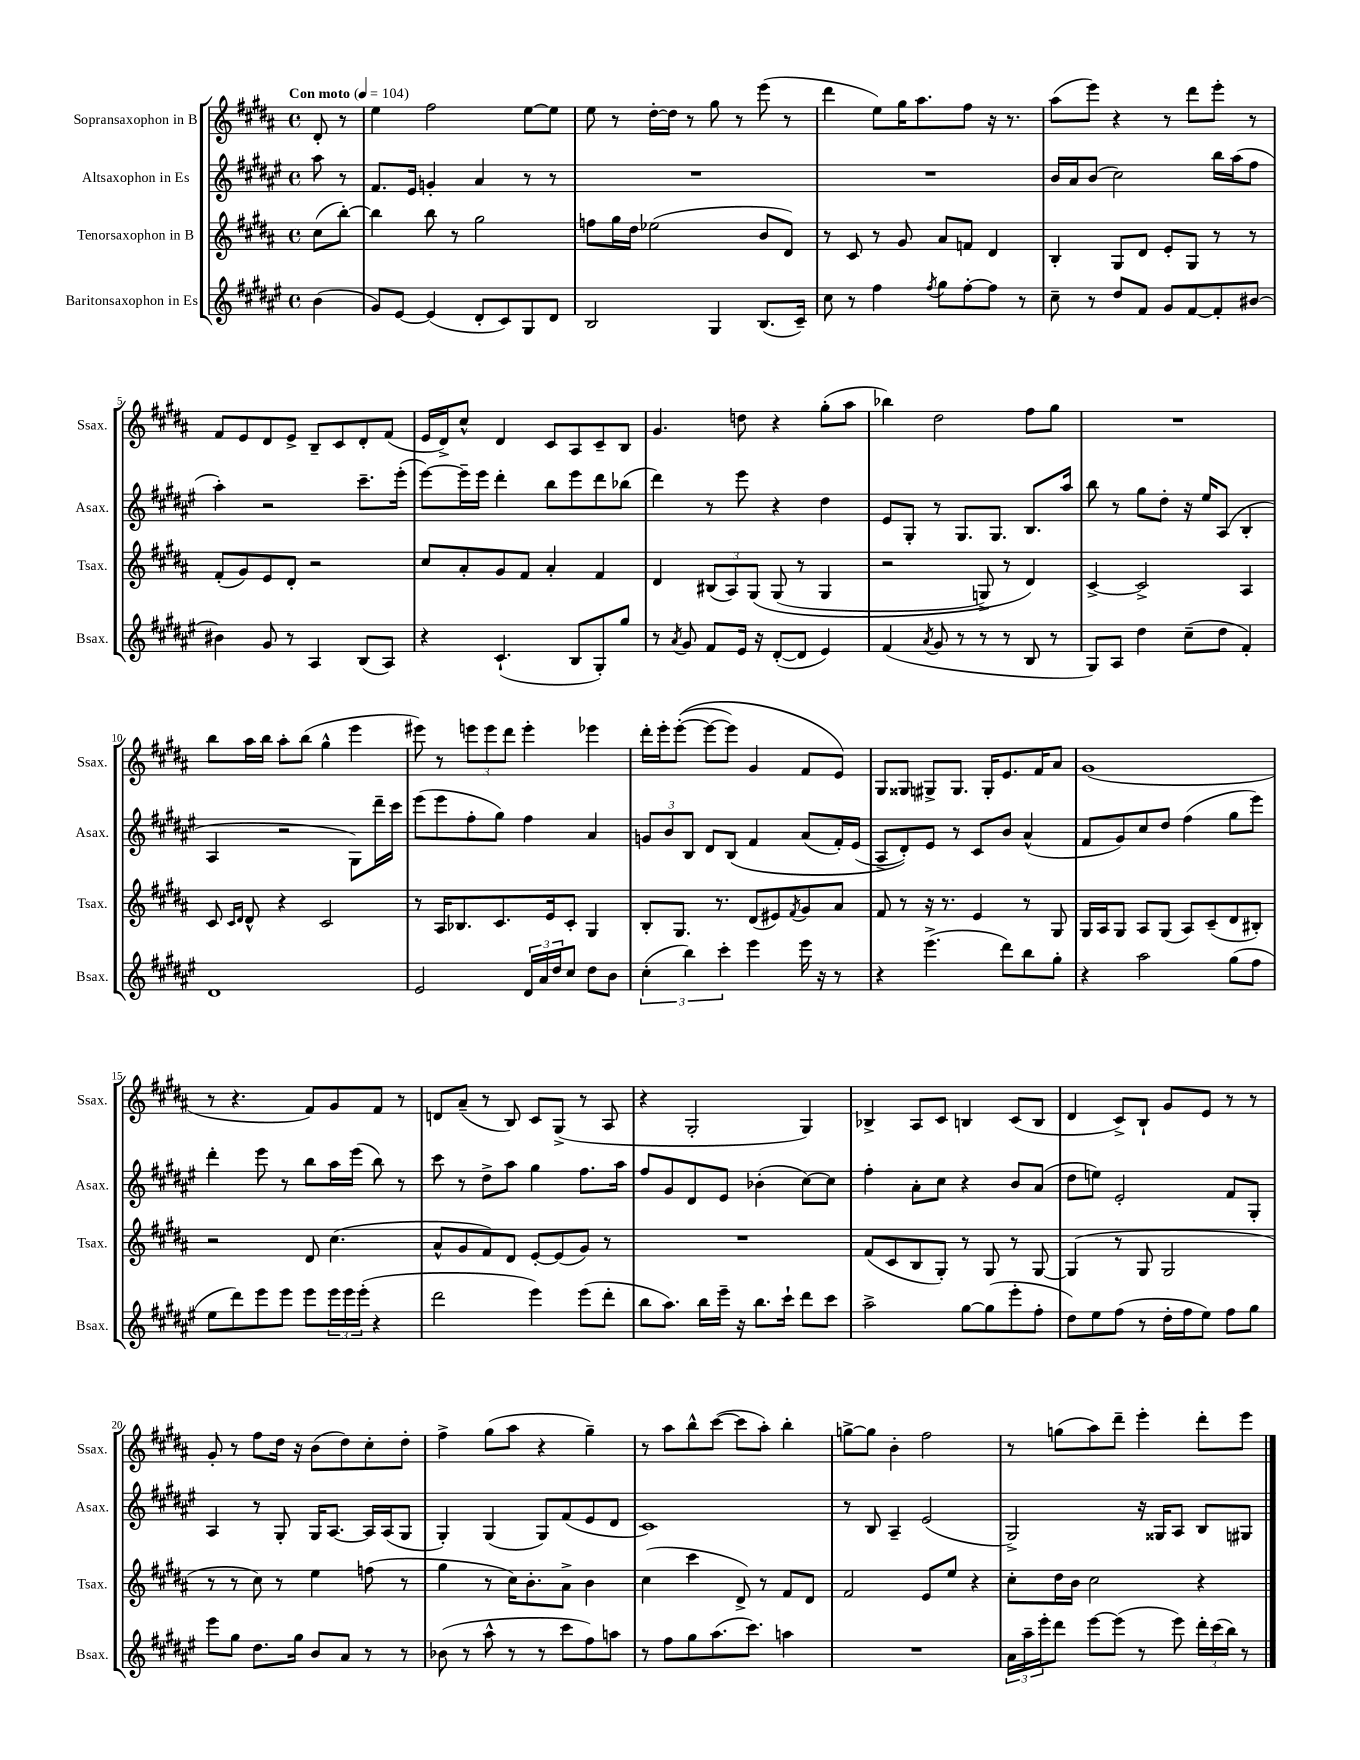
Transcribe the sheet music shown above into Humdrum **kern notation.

**kern	**kern	**kern	**kern
*part4	*part3	*part2	*part1
*staff4	*staff3	*staff2	*staff1
*I"Baritonsaxophon in Es	*I"Tenorsaxophon in B	*I"Altsaxophon in Es	*I"Sopransaxophon in B
*I'Bsax.	*I'Tsax.	*I'Asax.	*I'Ssax.
*clefG2	*clefG2	*clefG2	*clefG2
*k[f#c#g#d#a#e#]	*k[f#c#g#d#a#]	*k[f#c#g#d#a#e#]	*k[f#c#g#d#a#]
*M4/4	*M4/4	*M4/4	*M4/4
*met(c)	*met(c)	*met(c)	*met(c)
*MM104	*MM104	*MM104	*MM104
=	=	=	=
!	!	!	!LO:TX:a:B:t=Con moto
(4b\	(8cc#\L	8aa#\	8d#'/
.	[8bb'\J)	8r	8r
=1	=1	=1	=1
8g#/L)	4bb\]	8.f#/L	4ee\
[8e#/J	.	.	.
.	.	16e#/Jk	.
(4e#/]	8bb\	4gn'/	2ff#\
.	8r	.	.
8d#'/L	2gg#\	4a#/	.
8c#/)	.	.	.
8G#/	.	8r	[8ee\L
8d#/J	.	8r	8ee\J]
=2	=2	=2	=2
2B/	8ffn\L	1r	8ee\
.	16gg#\L	.	8r
.	16dd#\JJ	.	.
.	(2ee-X\	.	[16dd#'\LL
.	.	.	16dd#\JJ]
.	.	.	8r
4G#/	.	.	8gg#\
.	.	.	8r
(8.B/L	8b/L	.	(8eee\
.	8d#/J)	.	8r
16c#~/Jk)	.	.	.
=3	=3	=3	=3
8cc#\	8r	1r	4ddd#\
8r	8c#/	.	.
4ff#\	8r	.	8ee\L)
.	8g#/	.	16gg#\K
.	.	.	8.aa#\
8qff#/	.	.	.
8gg#\L	8a#/L	.	.
[8ff#'\	8fn/J	.	8ff#\J
8ff#\J]	4d#/	.	16r
.	.	.	8.r
8r	.	.	.
=4	=4	=4	=4
8cc#~\	4B'/	16b/LL	(8aa#\L
.	.	16a#/J	.
8r	.	(8b/J	8eee\J)
8dd#/L	8G#/L	2cc#\)	4r
8f#/J	8d#/J	.	.
8g#/L	8e'/L	.	8r
[8f#/	8G#/J	.	8ddd#\L
8f#'/]	8r	16bb\LL	8eee'\J
.	.	(16aa#\J	.
[8b#X/J	8r	8ff#\J	8r
!!LO:LB:g=z
=5	=5	=5	=5
4b#X\]	(8f#'/L	4aa#'\)	8f#/L
.	8g#/)	.	8e/
8g#/	8e/	2r	8d#/
8r	8d#'/J	.	8e^/J
4A#/	2r	.	8B~/L
.	.	.	8c#/
(8B/L	.	8.ccc#~\L	8d#'/
8A#/J)	.	.	(8f#/J
.	.	(16eee#'\Jk	.
=6	=6	=6	=6
4r	8cc#/L	[8eee#\L)	16e/LL
.	.	.	16d#^/J)
.	8a#'/	16eee#~\L]	8cc#^^/J
.	.	16eee#\JJ	.
(4.c#`/	8g#/	4ddd#'\	4d#/
.	8f#/J	.	.
.	4a#'/	8bb\L	8c#/L
8B/L	.	8eee#\	8A#/
8G#'/)	4f#/	8ddd#\	8c#~/
8gg#/J	.	(8bb-X\J	8B/J
=7	=7	=7	=7
8r	4d#/	4ddd#\)	4.g#/
8qa#/	.	.	.
8g#/	.	.	.
8f#/L	(12B#X/L	8r	.
.	12A#/)	.	.
16e#/Jk	.	8eee#\	8ddn\
.	(12G#/J	.	.
16r	.	.	.
([8d#'/L	(8G#/	4r	4r
8d#/J]	8r	.	.
4e#/)	4G#/	4dd#\	(8gg#'\L
.	.	.	8aa#\J
=8	=8	=8	=8
(4f#/	2r	8e#/L	4bb-X\)
.	.	8G#'/J	.
8qa#/	.	.	.
8g#/	.	8r	2dd#\
8r	.	8.G#/L	.
8r	8Gn^/)	.	.
.	.	8.G#/J	.
8r	8r	.	.
8B/	4d#/)	8.B/L	8ff#\L
8r	.	.	8gg#\J
.	.	16aa#/Jk	.
=9	=9	=9	=9
8G#/L)	[4c#^/	8bb\	1r
8A#/J	.	8r	.
4dd#\	2c#^/]	8gg#\L	.
.	.	8dd#'\J	.
(8cc#~\L	.	16r	.
.	.	16ee#/KL	.
8dd#\J	.	(8A#/J	.
4f#'/)	4A#/	4B'/	.
!!LO:LB:g=z
=10	=10	=10	=10
1d#	8c#/	4A#/	8bb\L
.	16qqc#/LL	.	.
.	16qqd#/JJ	.	.
.	8d#^^/	.	16aa#\L
.	.	.	16bb\JJ
.	4r	2r	8aa#'\L
.	.	.	(8bb\J
.	2c#/	.	4gg#^^\
.	.	8G#\L)	4eee\
.	.	16ddd#~\L	.
.	.	16ccc#\JJ	.
=11	=11	=11	=11
2e#/	8r	(8eee#\L	8eee#X\)
.	16A#/KL	8eee#\	8r
.	8.B-X/	.	.
.	.	8ff#'\	12eeen\L
.	.	.	12eee\
.	8.c#/	8gg#\J)	.
.	.	.	12ddd#\J
24d#/LL	.	4ff#\	4eee'\
24a#/	.	.	.
.	16e/k	.	.
24dd#/J	.	.	.
8cc#/J	8c#'/J	.	.
8dd#\L	4G#/	4a#/	4eee-X\
8b\J	.	.	.
=12	=12	=12	=12
(6cc#'\	8B'/L	12gn/L	16ddd#'\LL
.	.	.	16eee'\J
.	.	12b/	.
.	8.G#/J	.	(([8eee'\J
6bb\)	.	12B/J	.
.	.	8d#/L	8eee\L_
.	8.r	.	.
6ccc#'\	.	.	.
.	.	(8B/J	8eee\J])
4eee#\	(8d#/L	4f#/	4g#/
.	8e#X/)	.	.
.	8qf#/	.	.
16eee#\	8g#/	(8a#/L	8f#/L
16r	.	.	.
8r	8a#/J	16f#'/L)	8e/J)
.	.	(16e#/JJ	.
=13	=13	=13	=13
4r	8f#/	8A#^/L	8G#/L
.	8r	8d#'/))	8G##X/J
(4.eee#^\	16r	8e#/J	8G#X^/L
.	8.r	.	.
.	.	8r	8.G#/J
.	4e/	8c#/L	.
.	.	.	16G#'/KL
8ddd#\L)	.	8b/J	8.e/
8bb\	8r	(4a#^^/	.
.	.	.	16f#/K
8gg#'\J	8G#/	.	8a#/J
=14	=14	=14	=14
4r	16G#/LL	8f#/L	(1g#
.	16A#/J	.	.
.	8G#/J	8g#/)	.
2aa#\	8A#/L	8cc#/	.
.	(8G#/J	8dd#/J	.
.	8A#/L)	(4ff#\	.
.	(8c#~/	.	.
(8gg#\L	8d#/	8gg#\L	.
8ff#\J	8B#X'/J)	8eee#\J)	.
!!LO:LB:g=z
=15	=15	=15	=15
8ee#\L	2r	4ddd#'\	8r
8ddd#\)	.	.	4.r
8eee#\	.	8eee#\	.
8eee#\J	.	8r	.
8eee#\L	8d#/	8bb\L	8f#/L)
24eee#\L	(4.cc#\	16aa#\L	8g#/
24eee#\	.	.	.
.	.	(16eee#\JJ	.
(24eee#'\JJ	.	.	.
4r	.	8bb\)	8f#/J
.	.	8r	8r
=16	=16	=16	=16
2ddd#\	8a#^^/L	8ccc#\	8dn/L
.	8g#/	8r	(8a#~/J
.	8f#/)	8dd#^\L	8r
.	8d#/J	8aa#\J	8B/)
4eee#\)	[8e'/L	4gg#\	8c#/L
.	(8e/]	.	(8G#^/J
(8eee#\L	8g#/J)	8.ff#\L	8r
8ddd#'\J	8r	.	8A#/
.	.	16aa#\Jk	.
=17	=17	=17	=17
8bb\L	1r	8ff#/L	4r
8.aa#\J)	.	8g#/	.
.	.	8d#/	2G#'/
16bb\LL	.	.	.
16eee#~\JJ	.	8e#/J	.
16r	.	.	.
8.bb\L	.	(4b-X'\	.
16ccc#`\Jk	.	.	.
8ddd#\L	.	[8cc#\L)	4G#/)
8ccc#\J	.	8cc#\J]	.
=18	=18	=18	=18
2aa#^\	(8f#/L	4ff#'\	4B-X^/
.	8c#/	.	.
.	8B/	8a#'\L	8A#/L
.	8G#'/J)	8cc#\J	8c#/J
[8gg#\L	8r	4r	4Bn/
(8gg#\]	8G#/	.	.
8eee#'\	8r	8b/L	(8c#/L
8ff#'\J	[8G#/	(8a#/J	8B/J
=19	=19	=19	=19
8dd#\L)	(4G#/]	8dd#\L	4d#/
8ee#\	.	8een\J)	.
(8ff#\J	8r	2e#'/	8c#^/L)
8r	8G#/	.	8B`/J
16dd#'\LL	2G#/	.	8g#/L
16ff#\J	.	.	.
8ee#\J)	.	.	8e/J
8ff#\L	.	8f#/L	8r
8gg#\J	.	8G#'/J	8r
!!LO:LB:g=z
=20	=20	=20	=20
8eee#\L	8r	4A#/	8g#'/
8gg#\J	8r	.	8r
8.dd#\L	8cc#\)	8r	8ff#\L
.	8r	8G#'/	16dd#\Jk
16gg#\Jk	.	.	16r
8b/L	4ee\	16G#/KL	(8b\L
.	.	[8.A#/J	.
8a#/J	.	.	8dd#\)
8r	(8ffn\	16A#/LL]	8cc#'\
.	.	(16A#/J	.
8r	8r	8G#/J	8dd#'\J
=21	=21	=21	=21
(8b-X\	4gg#\	4G#'/)	4ff#^\
8r	.	.	.
8aa#^^\	8r	(4G#/	(8gg#\L
8r	16cc#\KL)	.	8aa#\J
.	8.b'\	.	.
8r	.	8G#/L)	4r
8ccc#\L	8a#^\J	(8f#/	.
8ff#\)	4b\	8e#/	4gg#~\)
8aan\J	.	8d#/J	.
=22	=22	=22	=22
8r	(4cc#\	1c#)	8r
8ff#\L	.	.	8aa#\L
8gg#\	4ccc#\	.	8bb^^\
(8.aa#\	.	.	([8ccc#\J
.	8d#^/)	.	8ccc#\L]
8.ccc#\J)	.	.	.
.	8r	.	8aa#'\J)
4aan\	8f#/L	.	4bb'\
.	8d#/J	.	.
=23	=23	=23	=23
1r	2f#/	8r	[8ggn^\L
.	.	8B/	8gg\J]
.	.	4A#~/	4b'\
.	8e/L	(2e#/	2ff#\
.	8ee/J	.	.
.	4r	.	.
=24	=24	=24	=24
24a#\LL	8cc#'\L	2G#^/)	8r
24aa#~\	.	.	.
24eee#'\J	.	.	.
8ddd#\J	16dd#\L	.	(8ggn\L
.	16b\JJ	.	.
[8eee#\L	2cc#\	.	8aa#\)
(8eee#\J]	.	.	8ddd#~\J
8r	.	16r	4eee'\
.	.	16G##X/KL	.
8eee#\)	.	8A#/J	.
24ddd#'\LL	4r	8B/L	8ddd#'\L
(24ccc#\	.	.	.
24bb\JJ)	.	.	.
8r	.	8G#X/J	8eee\J
==	==	==	==
*-	*-	*-	*-
